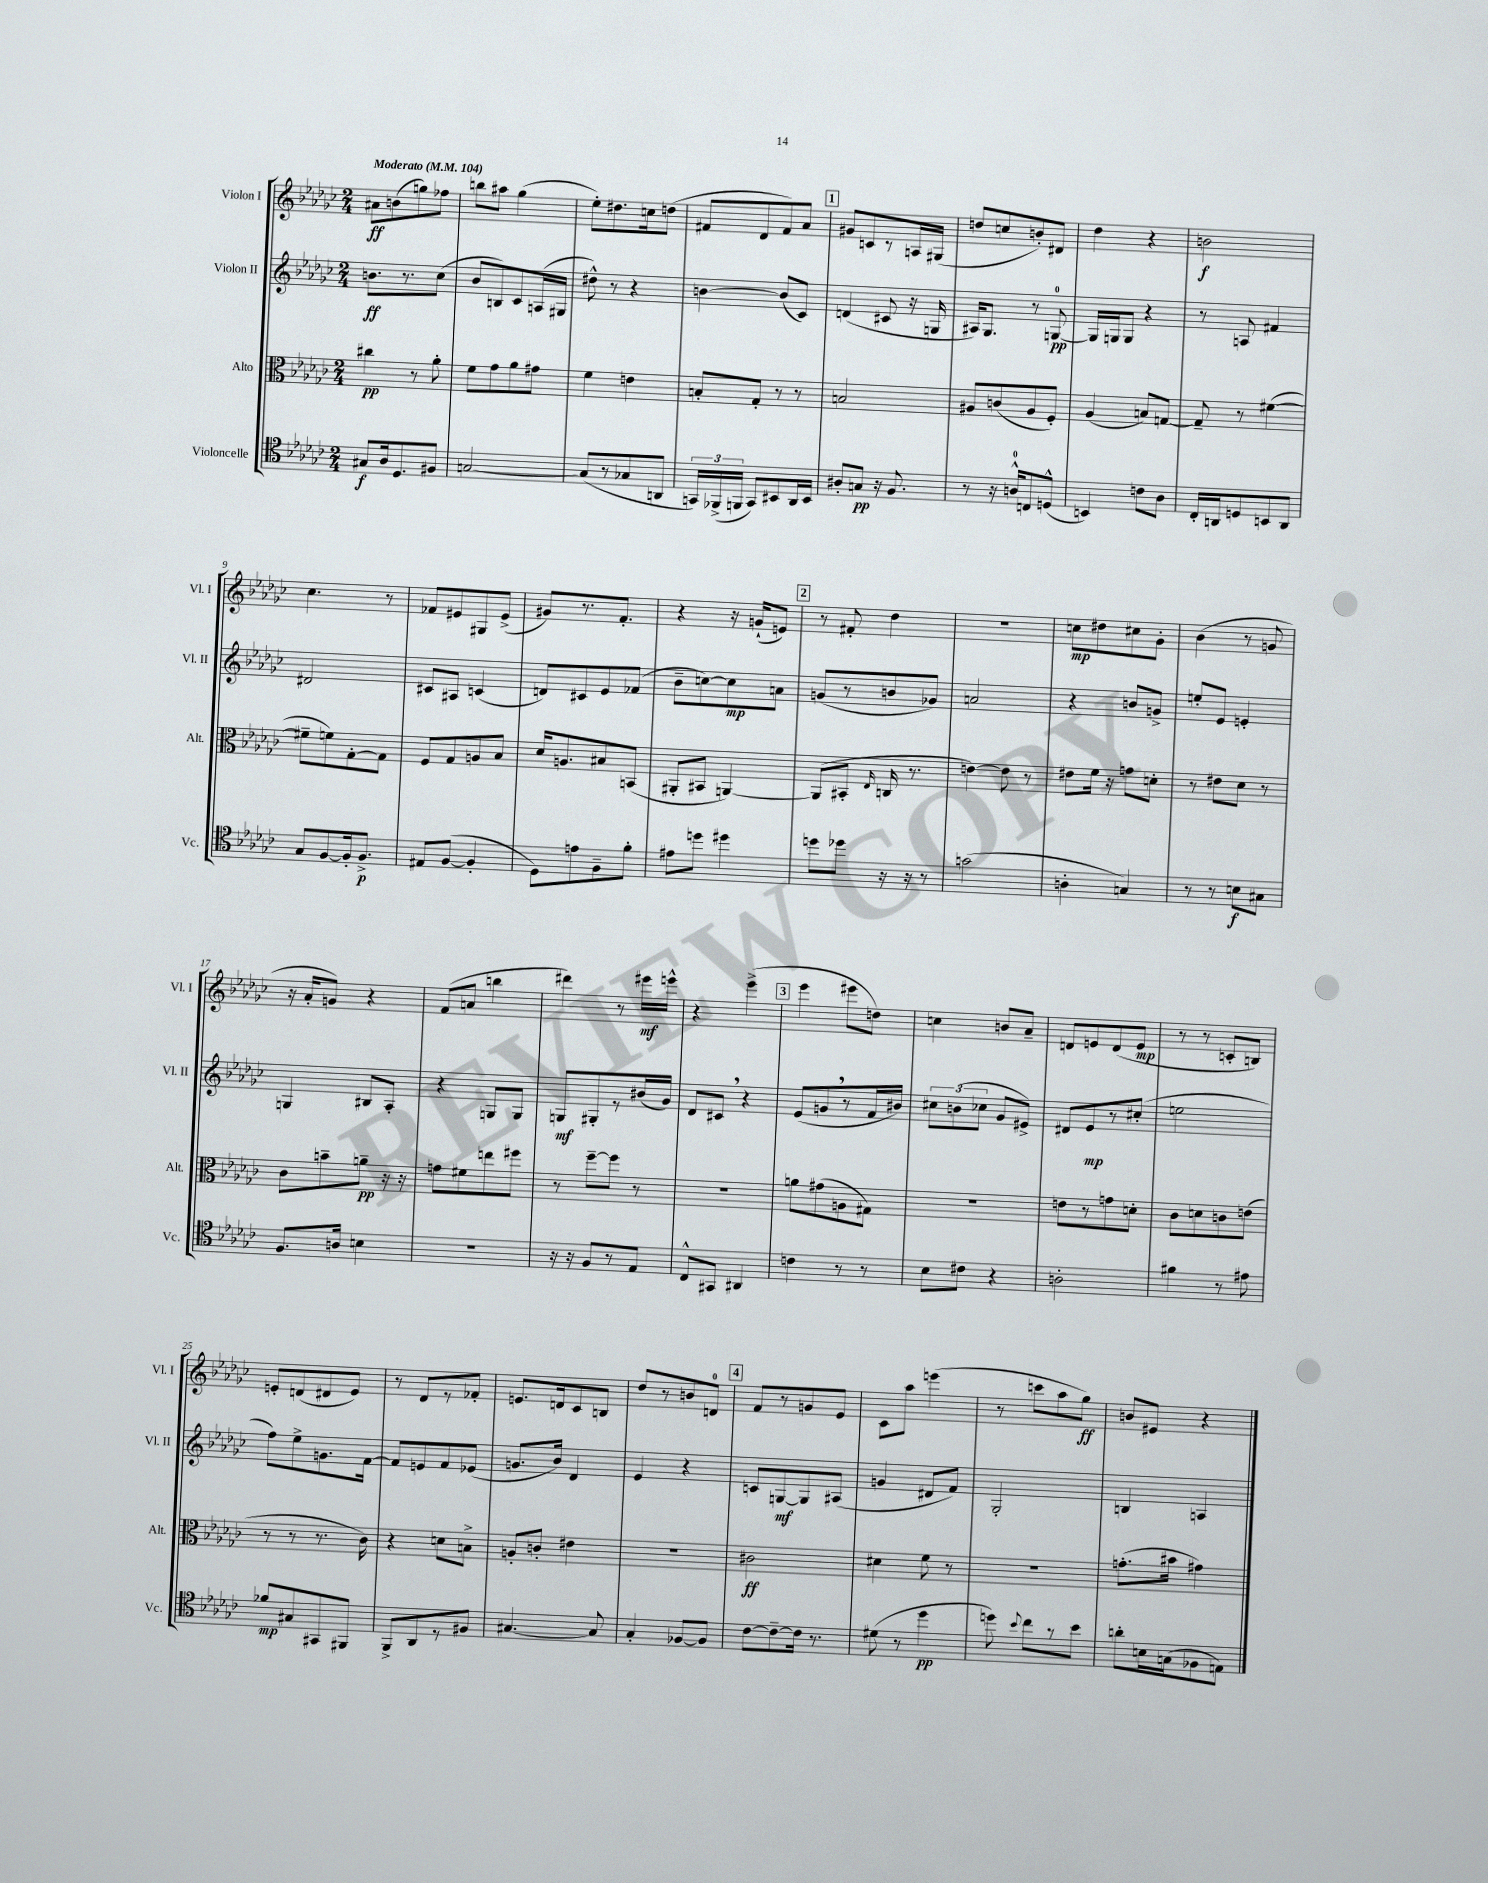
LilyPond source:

<<
\new StaffGroup <<
\new Staff = "s0" \with { instrumentName = "Violon I" shortInstrumentName = "Vl. I" } {
    \clef treble \key ges \major \numericTimeSignature \time 2/4 \tempo "Moderato" 4 = 104
    \autoBeamOff ais'8[\ff b'8( g''8) fes''8] |
    b''8[ ais''8] ges''4( |
    ees''8[-.) dis''8. c''16 d''8]( |
    fis'8[ des'8 fis'8) aes'8] |
    \mark \markup { \box "1" } gis'8[ c'8 r8 a16 gis16]( |
    d''8[ c''8 b'8-.) dis'8] |
    des''4 r4 |
    b'2\f |
    ces''4. r8 |
    fes'8[ eis'8 gis8 eis'8]->( |
    gis'8[) r8. f'8.]-. |
    r4 r16 g'16[-!( e'8]) |
    \mark \markup { \box "2" } r8 fis'8-. des''4 |
    r2 |
    c''8[\mp dis''8 cis''8 ges'8]-. |
    bes'4( r8 g'8 |
    r16 aes'16[-. g'8]) r4 |
    f'8[( a'8] b''4 |
    dis'''4) r8 eis'''16[\mf e'''16]-^ |
    r4 ees'''4->( |
    \mark \markup { \box "3" } ees'''4 eis'''8[ d''8]) |
    c''4 b'8[ aes'8]-- |
    d'8[ e'8 d'8( e'8]\mp |
    r8 r8 c'8[-. b8]) |
    e'8[-. d'8( dis'8 e'8]) |
    r8 des'8[ r8 fes'8]-. |
    e'8.[ d'16 ces'8 b8] |
    des''8[ r8 b'8 d'8]-0 |
    \mark \markup { \box "4" } f'8[ r8 g'8 ees'8] |
    ces'8[ aes''8] e'''4( |
    r8 c'''8[ aes''8 ges''8]\ff) |
    b'8[ eis'8] r4 \bar "|." |
}
\new Staff = "s1" \with { instrumentName = "Violon II" shortInstrumentName = "Vl. II" } {
    \clef treble \key ges \major \numericTimeSignature \time 2/4
    \autoBeamOff b'8.[\ff r8. ces''8]( |
    bes'8[ b8) ces'8 a16( gis16] |
    dis''8-^) r8 r4 |
    b'4~ b'8[( ces'8]) |
    \mark \markup { \box "1" } d'4( cis'8 r16 g16 |
    ais16[) ges8.] r8 g8-0~\pp |
    g16[ g16 g8] r4 |
    r8 a8 fis'4 |
    dis'2 |
    cis'8[ ais8] c'4( |
    d'8[) cis'8 ees'8 fes'8]( |
    bes'8[-- c''8~) c''8\mp a'8] |
    \mark \markup { \box "2" } g'8[( r8 b'8 ges'8]) |
    a'2 |
    r4 b'8[ g'8]-> |
    e''8[-. ees'8] e'4-. |
    g4 bis8[ aes8]-. |
    r4 g8[ g8] |
    g8[\mf gis8-. r8 bis'16( ges'16]) |
    des'8[ cis'8] \breathe r4 |
    \mark \markup { \box "3" } ees'8[( g'8 \breathe r8 f'16 bis'16]) |
    \tuplet 3/2 { cis''8[ b'8( ces''8] } ges'8[ eis'8]->) |
    dis'8[ ees'8\mp r8 cis''8]-.( |
    e''2 |
    f''8[) ees''8-> g'8. f'16]~ |
    f'8[ e'8 f'8 ees'8]( |
    g'8.[ bes'16]) des'4 |
    ees'4 r4 |
    \mark \markup { \box "4" } c'8[ g8~\mf g8 ais8]( |
    g'4 dis'8[ f'8]) |
    ges2-. |
    b4 a4 \bar "|." |
}
\new Staff = "s2" \with { instrumentName = "Alto" shortInstrumentName = "Alt." } {
    \clef alto \key ges \major \numericTimeSignature \time 2/4
    \autoBeamOff cis''4\pp r8 aes'8-. |
    f'8[ ges'8 aes'8 gis'8] |
    f'4 e'4 |
    b8[-. ges8]-. r8 r8 |
    \mark \markup { \box "1" } b2 |
    ais8[ c'8( ais8 f8]-.) |
    aes4( b8[) g8]~ |
    g8-- r8 fis'4~( |
    fis'8[-- f'8) ges8~-. ges8] |
    f8[ ges8 a8 bes8] |
    des'16[ a8. bis8 b,8]( |
    ais,8[-. bis,8] a,4~) |
    \mark \markup { \box "2" } a,8[( bis,8]-. \grace { ees16 } c16 r8. |
    e'4~) e'8 r8 |
    eis'8[ f'16] r16 g'8[ d'8]-. |
    r8 eis'8[ des'8] r8 |
    ces'8[ b'8-- a'8]--\pp r16 r16 |
    g'8[ fis'8 e''8 fis''8] |
    r8 f''8[~-- f''8] r8 |
    r2 |
    \mark \markup { \box "3" } a'8[ gis'8( a8 gis8]) |
    r2 |
    e'8[ r8 g'8 d'8]-. |
    ces'8[ d'8 c'8 e'8]( |
    r8 r8 r8. ces'16) |
    r4 d'8[ b8]-> |
    a8[-. c'8]-. eis'4 |
    R2 |
    \mark \markup { \box "4" } cis'2\ff |
    dis'4 f'8 r8 |
    R2 |
    g'8.[-.( bis'16] gis'4) \bar "|." |
}
\new Staff = "s3" \with { instrumentName = "Violoncelle" shortInstrumentName = "Vc." } {
    \clef tenor \key ges \major \numericTimeSignature \time 2/4
    \autoBeamOff gis8[\f aes16 des8. fis8] |
    g2~ |
    g8[( r8 ges8 a,8] |
    \tuplet 3/2 { g,16[) fes,16->( f,16] } g,8[) bis,8 aes,16 bis,16] |
    \mark \markup { \box "1" } ais8[-. g8]\pp r16 f8. |
    r8 r16 a16[-0-^ c8 d8]-^( |
    b,4) c'8[ aes8] |
    ces16[-. a,16 d8 b,8 a,8] |
    ges8[ f8~ f16-. f8.]->\p |
    eis8[ f8]~( f4-. |
    des8[) e'8 f8-- f'8]-. |
    eis'8[ d''8] dis''4 |
    \mark \markup { \box "2" } d''8[ des''8] r16 r16 r8 |
    g'2( |
    a4-. g4) |
    r8 r8 b8[\f gis8] |
    f8.[ a16] b4 |
    r2 |
    r16 r16 f8[ r8 ees8] |
    ces8[-^ gis,8] ais,4 |
    \mark \markup { \box "3" } c'4 r8 r8 |
    bes8[ cis'8] r4 |
    a2-. |
    fis'4 r8 eis'8 |
    fes'8[\mp gis8 gis,8 fis,8] |
    f,8[-> aes,8 r8 fis8] |
    gis4.~ gis8 |
    ges4-. fes8[~ fes8] |
    \mark \markup { \box "4" } ces'8[~ ces'8~-- ces'16] r8. |
    dis'8( r8 des''4\pp |
    d''8) \appoggiatura { bes'8 } ces''8[ r8 bes'8] |
    a'8[-. b16 g16( fes8 e8]) \bar "|." |
}
>>
>>
